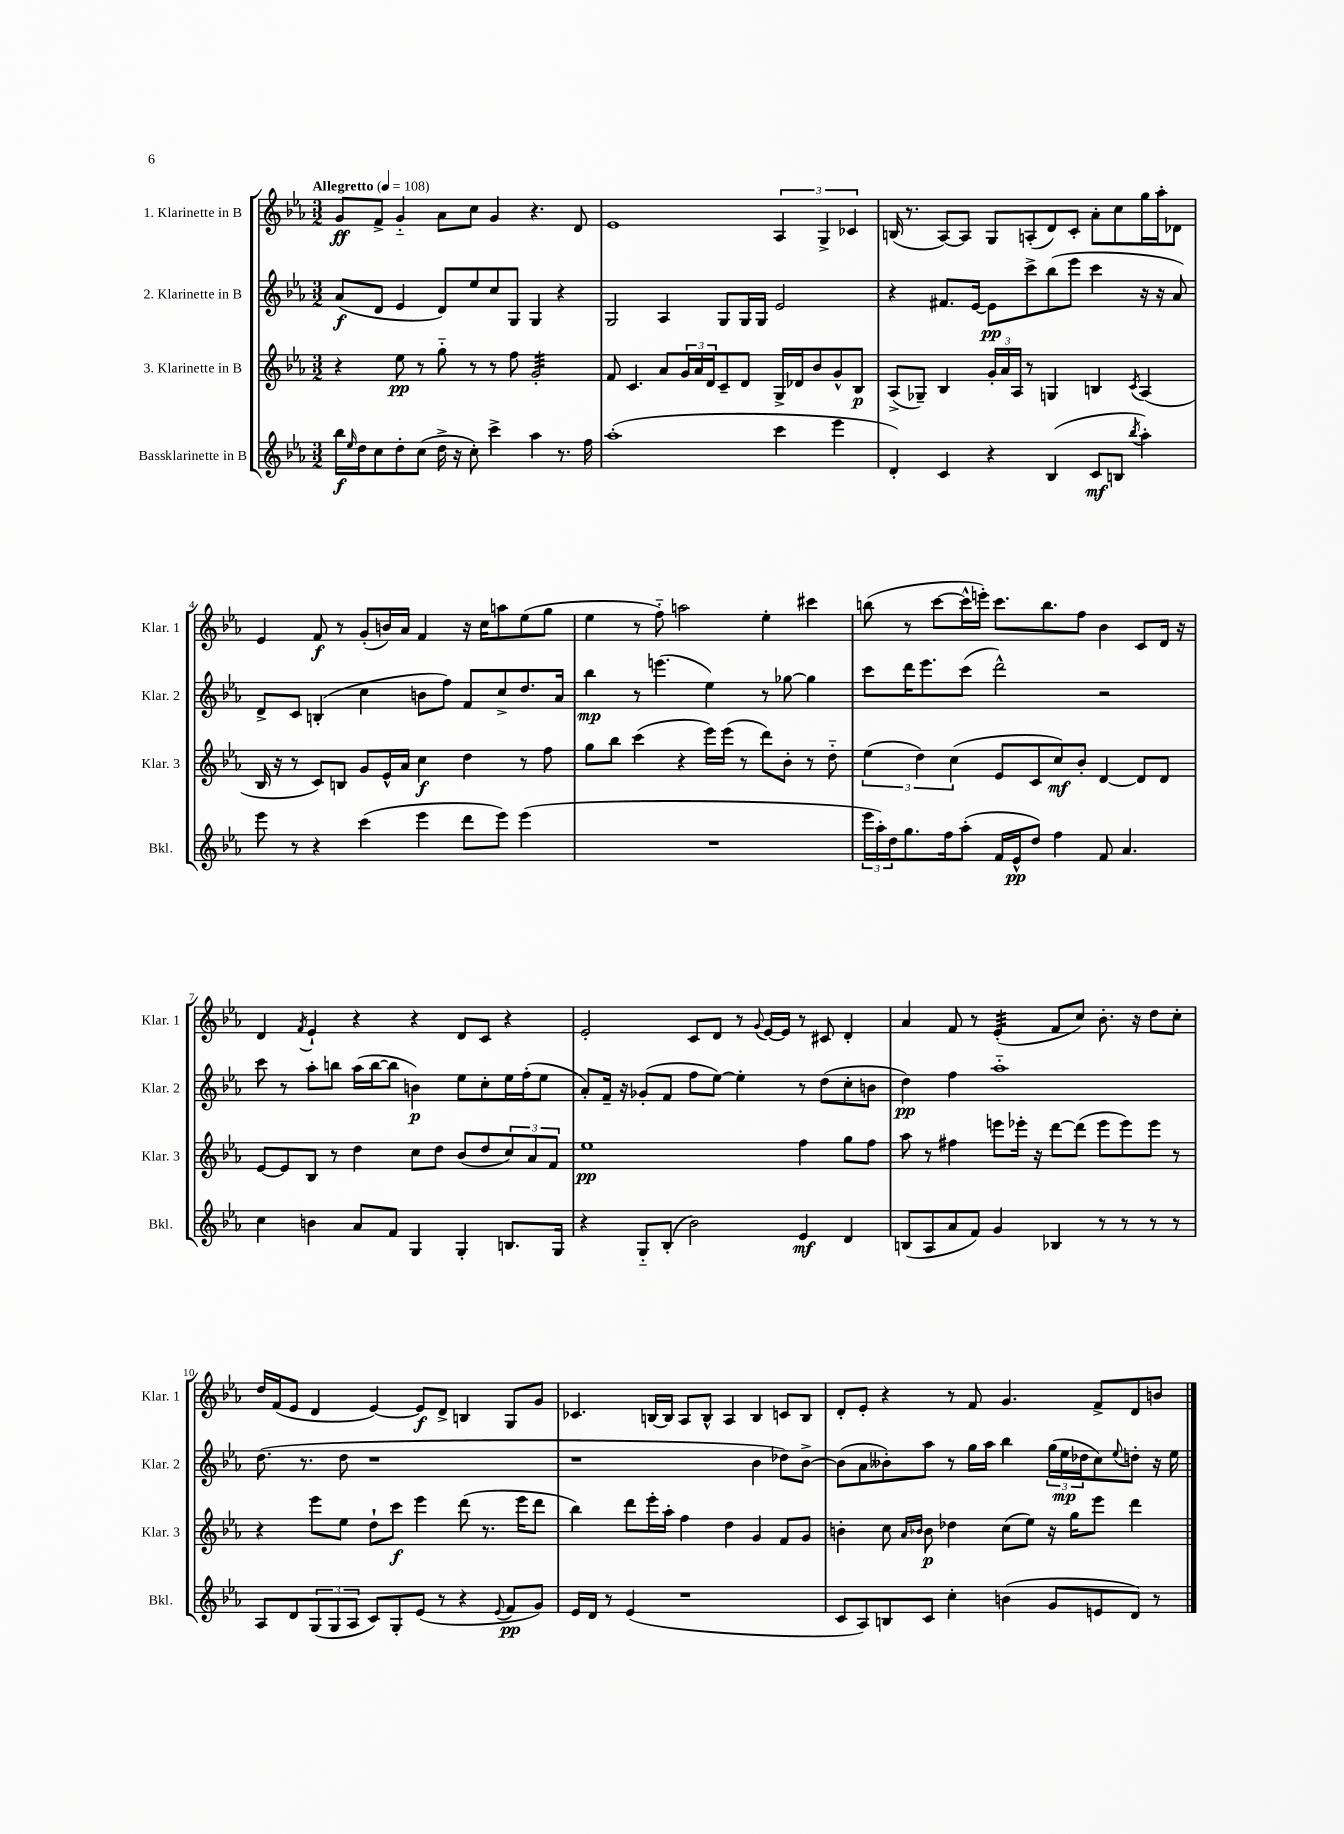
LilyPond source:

<<
\new StaffGroup <<
\new Staff = "s0" \with { instrumentName = "1. Klarinette in B" shortInstrumentName = "Klar. 1" } {
    \clef treble \key ees \major \numericTimeSignature \time 3/2 \tempo "Allegretto" 4 = 108
    g'8\ff f'8-> g'4-_ aes'8 c''8 g'4 r4. d'8 |
    ees'1 \tuplet 3/2 { aes4 g4-> ces'4 } |
    b16( r8. aes8~) aes8 g8 a8-.( d'8) c'8-. aes'8-. c''8 g''16 aes''16-. des'8 |
    ees'4 f'8\f r8 g'8-.( b'16) aes'16 f'4 r16 c''16 a''8 ees''8( g''8 |
    ees''4 r8 f''8-_) a''2 ees''4-. cis'''4 |
    b''8( r8 c'''8~ c'''16-^ e'''16-.) c'''8. b''8. f''8 bes'4 c'8 d'16 r16 |
    d'4 \acciaccatura { f'8 } ees'4-! r4 r4 d'8 c'8 r4 |
    ees'2-. c'8 d'8 r8 \appoggiatura { g'8 } ees'16~ ees'16 r8 cis'8 d'4-. |
    aes'4 f'8 r8 ees'4:32-.( f'8 c''8) bes'8.-. r16 d''8 c''8-. |
    d''16 f'16( ees'8 d'4 ees'4~) ees'8\f d'8-> b4 g8 g'8 |
    ces'4. b16~ b16 aes8 b8-^ aes4 b4 c'8 b8 |
    d'8-. ees'8-. r4 r8 f'8 g'4. f'8-> d'8 b'8 \bar "|." |
}
\new Staff = "s1" \with { instrumentName = "2. Klarinette in B" shortInstrumentName = "Klar. 2" } {
    \clef treble \key ees \major \numericTimeSignature \time 3/2
    aes'8\f( d'8 ees'4 d'8) ees''8 c''8 g8 g4 r4 |
    g2 aes4 g8 g16 g16 ees'2 |
    r4 fis'8. ees'16~ ees'8\pp c'''8-> bes''8( ees'''8 c'''4 r16 r16 aes'8) |
    d'8-> c'8 b4-.( c''4 b'8 f''8) f'8 c''8-> d''8. aes'16 |
    bes''4\mp r8 e'''4.( ees''4) r8 ges''8~ ges''4 |
    c'''8 d'''16 ees'''8. c'''8( d'''2-^) r2 |
    c'''8 r8 aes''8-. b''8 aes''16( b''16~ b''8 b'4\p) ees''8 c''8-. ees''16 f''16-.( ees''8 |
    aes'8-.) f'16-- r16 ges'8-.( f'8 f''8 ees''8~) ees''4-. r8 d''8( c''8-. b'8 |
    d''4\pp) f''4 aes''1-_ |
    d''8.( r8. d''8 r1 |
    r1 bes'4 des''8) bes'8~-> |
    bes'8( aes'8 beses'8-.) aes''8 r8 g''16 aes''16 bes''4 \tuplet 3/2 { g''16( ees''16\mp des''16 } c''8) \appoggiatura { ees''8 } d''8-. r16 ees''16 \bar "|." |
}
\new Staff = "s2" \with { instrumentName = "3. Klarinette in B" shortInstrumentName = "Klar. 3" } {
    \clef treble \key ees \major \numericTimeSignature \time 3/2
    r4 ees''8\pp r8 g''8-_ r8 r8 f''8 g'2:32-. |
    f'8 c'4. aes'8 \tuplet 3/2 { g'16 aes'16 d'16 } c'8-- d'8 g16-> des'16 bes'8 g'8-^ bes8\p |
    aes8->( ges8--) bes4 \tuplet 3/2 { g'16-. aes'16 aes16 } r8 g4 b4 \acciaccatura { c'8 } aes4( |
    bes16 r16 r8 c'8) b8 g'8 ees'16-^ aes'16 c''4\f d''4 r8 f''8 |
    g''8 bes''8 c'''4( r4 ees'''16) ees'''16( r8 d'''8) bes'8-. r8 d''8-_ |
    \tuplet 3/2 { ees''4( d''4) c''4( } ees'8 c'8 c''8\mf) bes'8-. d'4~ d'8 d'8 |
    ees'8~ ees'8 bes8 r8 d''4 c''8 d''8 bes'8( d''8 \tuplet 3/2 { c''8) aes'8 f'8 } |
    ees''1\pp f''4 g''8 f''8 |
    aes''8 r8 fis''4 e'''8 ees'''16-. r16 d'''8~ d'''8( ees'''8 ees'''8) ees'''8 r8 |
    r4 ees'''8 ees''8 d''8-! c'''8\f ees'''4 d'''8( r8. ees'''16 d'''8 |
    bes''4) d'''8 ees'''16-. aes''16-. f''4 d''4 g'4 f'8 g'8 |
    b'4-. c''8 \grace { aes'16 bes'16 } bes'8\p des''4 c''8( ees''8) r16 g''16 ees'''8 d'''4 \bar "|." |
}
\new Staff = "s3" \with { instrumentName = "Bassklarinette in B" shortInstrumentName = "Bkl." } {
    \clef treble \key ees \major \numericTimeSignature \time 3/2
    bes''16\f \grace { ees''16 } d''16 c''8 d''8-. c''8( d''16-> r16 c''8-.) c'''4-> aes''4 r8. f''16 |
    aes''1-.( c'''4 ees'''4 |
    d'4-.) c'4 r4 bes4( c'8\mf b8 \acciaccatura { bes''8 } aes''4-.) |
    ees'''8 r8 r4 c'''4( ees'''4 d'''8 ees'''8) ees'''4( |
    R1. |
    \tuplet 3/2 { ees'''16 aes''16-.) d''16 } g''8. f''16 aes''8-.( f'16 ees'16-^\pp d''8) f''4 f'8 aes'4. |
    c''4 b'4 aes'8 f'8 g4 g4-. b8. g16 |
    r4 g8-_ bes8-.( bes'2) ees'4\mf d'4 |
    b8( aes8 aes'8 f'8) g'4 bes4 r8 r8 r8 r8 |
    aes8 d'8 \tuplet 3/2 { g8( g8 aes8 } c'8) g8-. ees'8( r8 r4 \appoggiatura { ees'8 } f'8\pp g'8) |
    ees'16 d'16 r8 ees'4( r1 |
    c'8 aes8) b8 c'8 c''4-. b'4( g'8 e'8 d'8) r8 \bar "|." |
}
>>
>>
